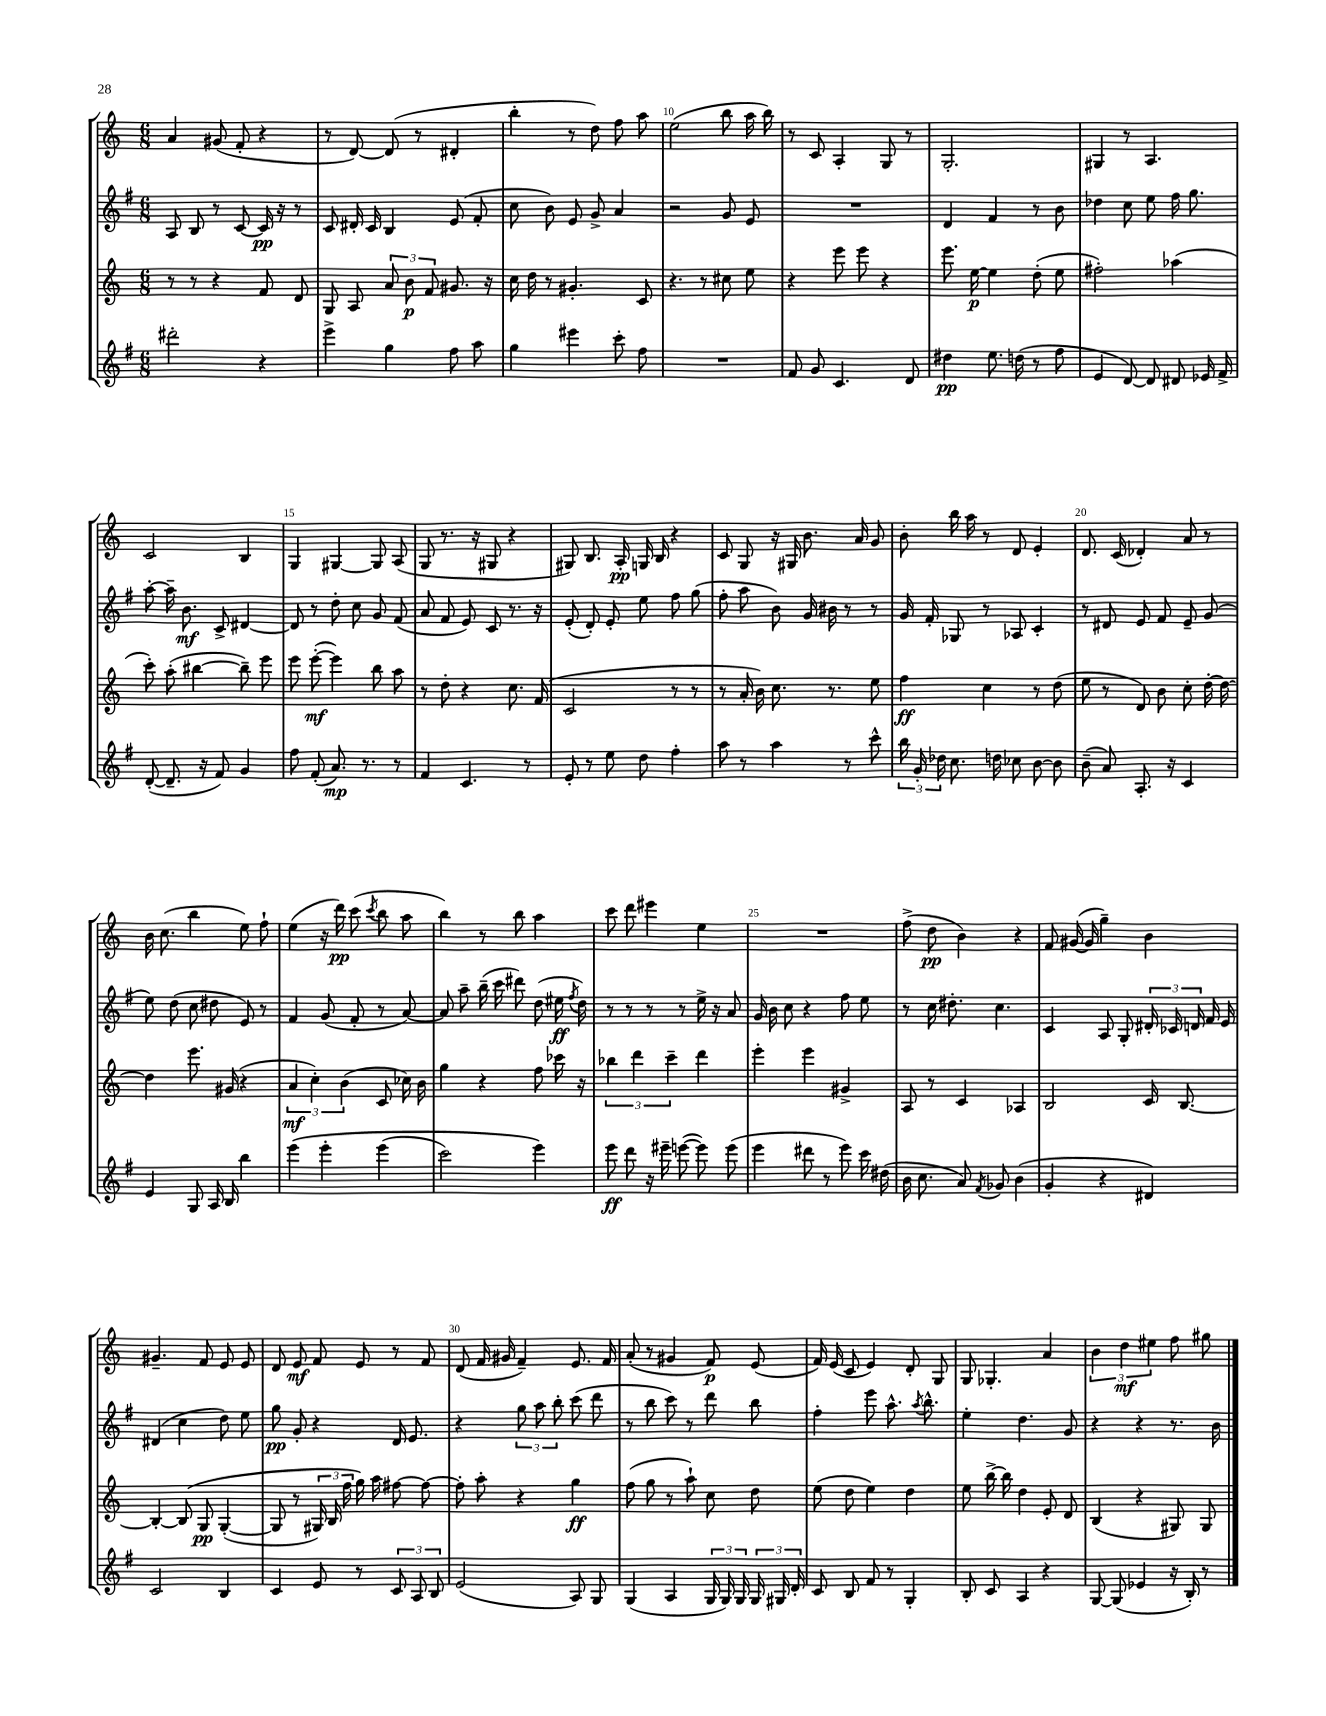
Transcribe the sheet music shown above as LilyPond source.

<<
\new StaffGroup <<
\new Staff = "s0" {
    \clef treble \key c \major \numericTimeSignature \time 6/8
    \autoBeamOff a'4 gis'8( f'8-. r4 |
    r8 d'8~) d'8( r8 dis'4-. |
    b''4-. r8 d''8) f''8 a''8 |
    e''2( b''8 a''16 b''16) |
    r8 c'8 a4-. g8 r8 |
    g2.-. |
    gis4 r8 a4. |
    c'2 b4 |
    g4 gis4~ gis8 a8( |
    g8 r8. r16 gis8 r4 |
    gis8) b8. a16-.\pp g16 b16 r4 |
    c'8 g8 r16 gis16 b'8. a'16 g'8 |
    b'8-. b''16 a''16 r8 d'8 e'4-. |
    d'8. c'16( des'4-.) a'8 r8 |
    b'16 c''8.( b''4 e''8) f''8-! |
    e''4( r16 d'''16\pp) c'''8( \acciaccatura { c'''8 } b''8 a''8 |
    b''4) r8 b''8 a''4 |
    c'''8 d'''8 eis'''4 e''4 |
    R2. |
    f''8->( d''8\pp b'4) r4 |
    f'8 gis'16~( gis'16 g''4--) b'4 |
    gis'4.-- f'8 e'8 e'8 |
    d'8 e'8\mf f'8 e'8 r8 f'8 |
    d'8( f'16 gis'16 f'4--) e'8. f'16 |
    a'8-.( r8 gis'4 f'8\p) e'8( |
    f'16) e'16( c'8 e'4) d'8-. g8 |
    g8 ges4.-. a'4 |
    \tuplet 3/2 { b'4 d''4\mf eis''4 } f''8 gis''8 \bar "|." |
}
\new Staff = "s1" {
    \clef treble \key g \major \numericTimeSignature \time 6/8
    \autoBeamOff a8 b8 r8 c'8~ c'16\pp r16 r8 |
    c'8 dis'16-. c'16 b4 e'8( fis'8-. |
    c''8 b'8) e'8 g'8-> a'4 |
    r2 g'8 e'8 |
    R2. |
    d'4 fis'4 r8 b'8 |
    des''4 c''8 e''8 fis''16 g''8. |
    a''8~-. a''16-- b'8.\mf c'8-> dis'4~ |
    dis'8 r8 d''8-. c''8 g'8 fis'8( |
    a'8 fis'8 e'8) c'8 r8. r16 |
    e'8-.( d'8-.) e'8-. e''8 fis''8 g''8( |
    fis''8-. a''8 b'8) g'16 bis'16 r8 r8 |
    g'16 fis'16-. ges8 r8 aes8 c'4-. |
    r8 dis'8 e'8 fis'8 e'8-- g'8( |
    e''8) d''8( c''8 dis''8 e'8) r8 |
    fis'4 g'8( fis'8-. r8 a'8~) |
    a'8 a''8-- b''16--( c'''16 dis'''8) d''8( eis''16\ff \acciaccatura { fis''8 } d''16) |
    r8 r8 r8 r8 e''16-> r16 a'8 |
    g'16 b'16 c''8 r4 fis''8 e''8 |
    r8 c''16 dis''8.-. c''4. |
    c'4 a8 g8-. \tuplet 3/2 { dis'16-. ces'16 d'16 } fis'16 e'16 |
    dis'4( c''4 d''8) e''8 |
    g''8\pp g'8-. r4 d'16 e'8. |
    r4 \tuplet 3/2 { g''8 a''8 b''8-. } c'''8( d'''8 |
    r8 b''8 c'''8) r8 d'''8 b''8 |
    fis''4-. e'''8 a''8.-^ \acciaccatura { a''8 } b''8.-^ |
    e''4-. d''4. g'8 |
    r4 r4 r8. b'16 \bar "|." |
}
\new Staff = "s2" {
    \clef treble \key c \major \numericTimeSignature \time 6/8
    \autoBeamOff r8 r8 r4 f'8 d'8 |
    g8 a8 \tuplet 3/2 { a'8 b'8\p f'8 } gis'8. r16 |
    c''16 d''16 r8 gis'4.-. c'8 |
    r4. r8 cis''8 e''8 |
    r4 e'''8 e'''8 r4 |
    e'''8. e''16~\p e''4 d''8-.( e''8 |
    fis''2-.) aes''4( |
    c'''8-.) a''8-.( bis''4~ bis''8--) e'''8 |
    e'''8 e'''8~-.\mf( e'''4) b''8 a''8 |
    r8 d''8-. r4 c''8. f'16( |
    c'2 r8 r8 |
    r8 a'16-. b'16) c''8. r8. e''8 |
    f''4\ff c''4 r8 d''8( |
    e''8 r8 d'8) b'8 c''8-. d''16~-. d''16~ |
    d''4 e'''8. gis'16( r4 |
    \tuplet 3/2 { a'4\mf c''4-.) b'4( } c'8 ces''16) b'16 |
    g''4 r4 f''8 ces'''16 r16 |
    \tuplet 3/2 { bes''4 d'''4 c'''4-- } d'''4 |
    e'''4-. e'''4 gis'4-> |
    a8 r8 c'4 aes4 |
    b2 c'16 b8.~ |
    b4~-. b8\( g8\pp g4~-.( |
    g8 r8 \tuplet 3/2 { gis16) b16 f''16 } g''16\) a''16 fis''8~ fis''8~ |
    fis''8-. a''8-. r4 g''4\ff |
    f''8( g''8 r8 a''8-!) c''8 d''8 |
    e''8( d''8 e''4) d''4 |
    e''8 b''16~-> b''16 d''4 e'8-. d'8 |
    b4( r4 gis8) gis8 \bar "|." |
}
\new Staff = "s3" {
    \clef treble \key g \major \numericTimeSignature \time 6/8
    \autoBeamOff dis'''2-. r4 |
    e'''4-> g''4 fis''8 a''8 |
    g''4 eis'''4 c'''8-. fis''8 |
    R2. |
    fis'8 g'8 c'4. d'8 |
    dis''4\pp e''8. d''16( r8 fis''8 |
    e'4 d'8~) d'8 dis'8 ees'16 fis'16-> |
    d'8~-.( d'8.-- r16 fis'8) g'4 |
    fis''8 fis'8-.( a'8.\mp) r8. r8 |
    fis'4 c'4. r8 |
    e'8-. r8 e''8 d''8 fis''4-. |
    a''8 r8 a''4 r8 c'''8-^ |
    \tuplet 3/2 { b''16 g'16-. des''16 } c''8. d''16 ces''8 b'8~ b'8 |
    b'8--( a'8) a8.-. r16 c'4 |
    e'4 g8 a16 b16 b''4 |
    e'''4\( e'''4-. e'''4( |
    c'''2) e'''4\) |
    e'''8\ff d'''8 r16 eis'''16-- e'''8~( e'''8) e'''8( |
    e'''4 dis'''8 r8 e'''8) c'''16 dis''16( |
    b'16 c''8. a'8) \acciaccatura { fis'8 } ges'8 b'4( |
    g'4-. r4 dis'4) |
    c'2 b4 |
    c'4 e'8 r8 \tuplet 3/2 { c'8 a8 b8 } |
    e'2( a8) g8 |
    g4( a4 \tuplet 3/2 { g16 g16) g16 } \tuplet 3/2 { g16 gis16 d'16-. } |
    c'8 b8 fis'8 r8 g4-. |
    b8-. c'8 a4 r4 |
    g8~ g8( ees'4 r16 b16-.) r8 \bar "|." |
}
>>
>>
\layout { \context { \Score currentBarNumber = #7 \override BarNumber.break-visibility = ##(#f #t #t) barNumberVisibility = #(every-nth-bar-number-visible 5) } }
